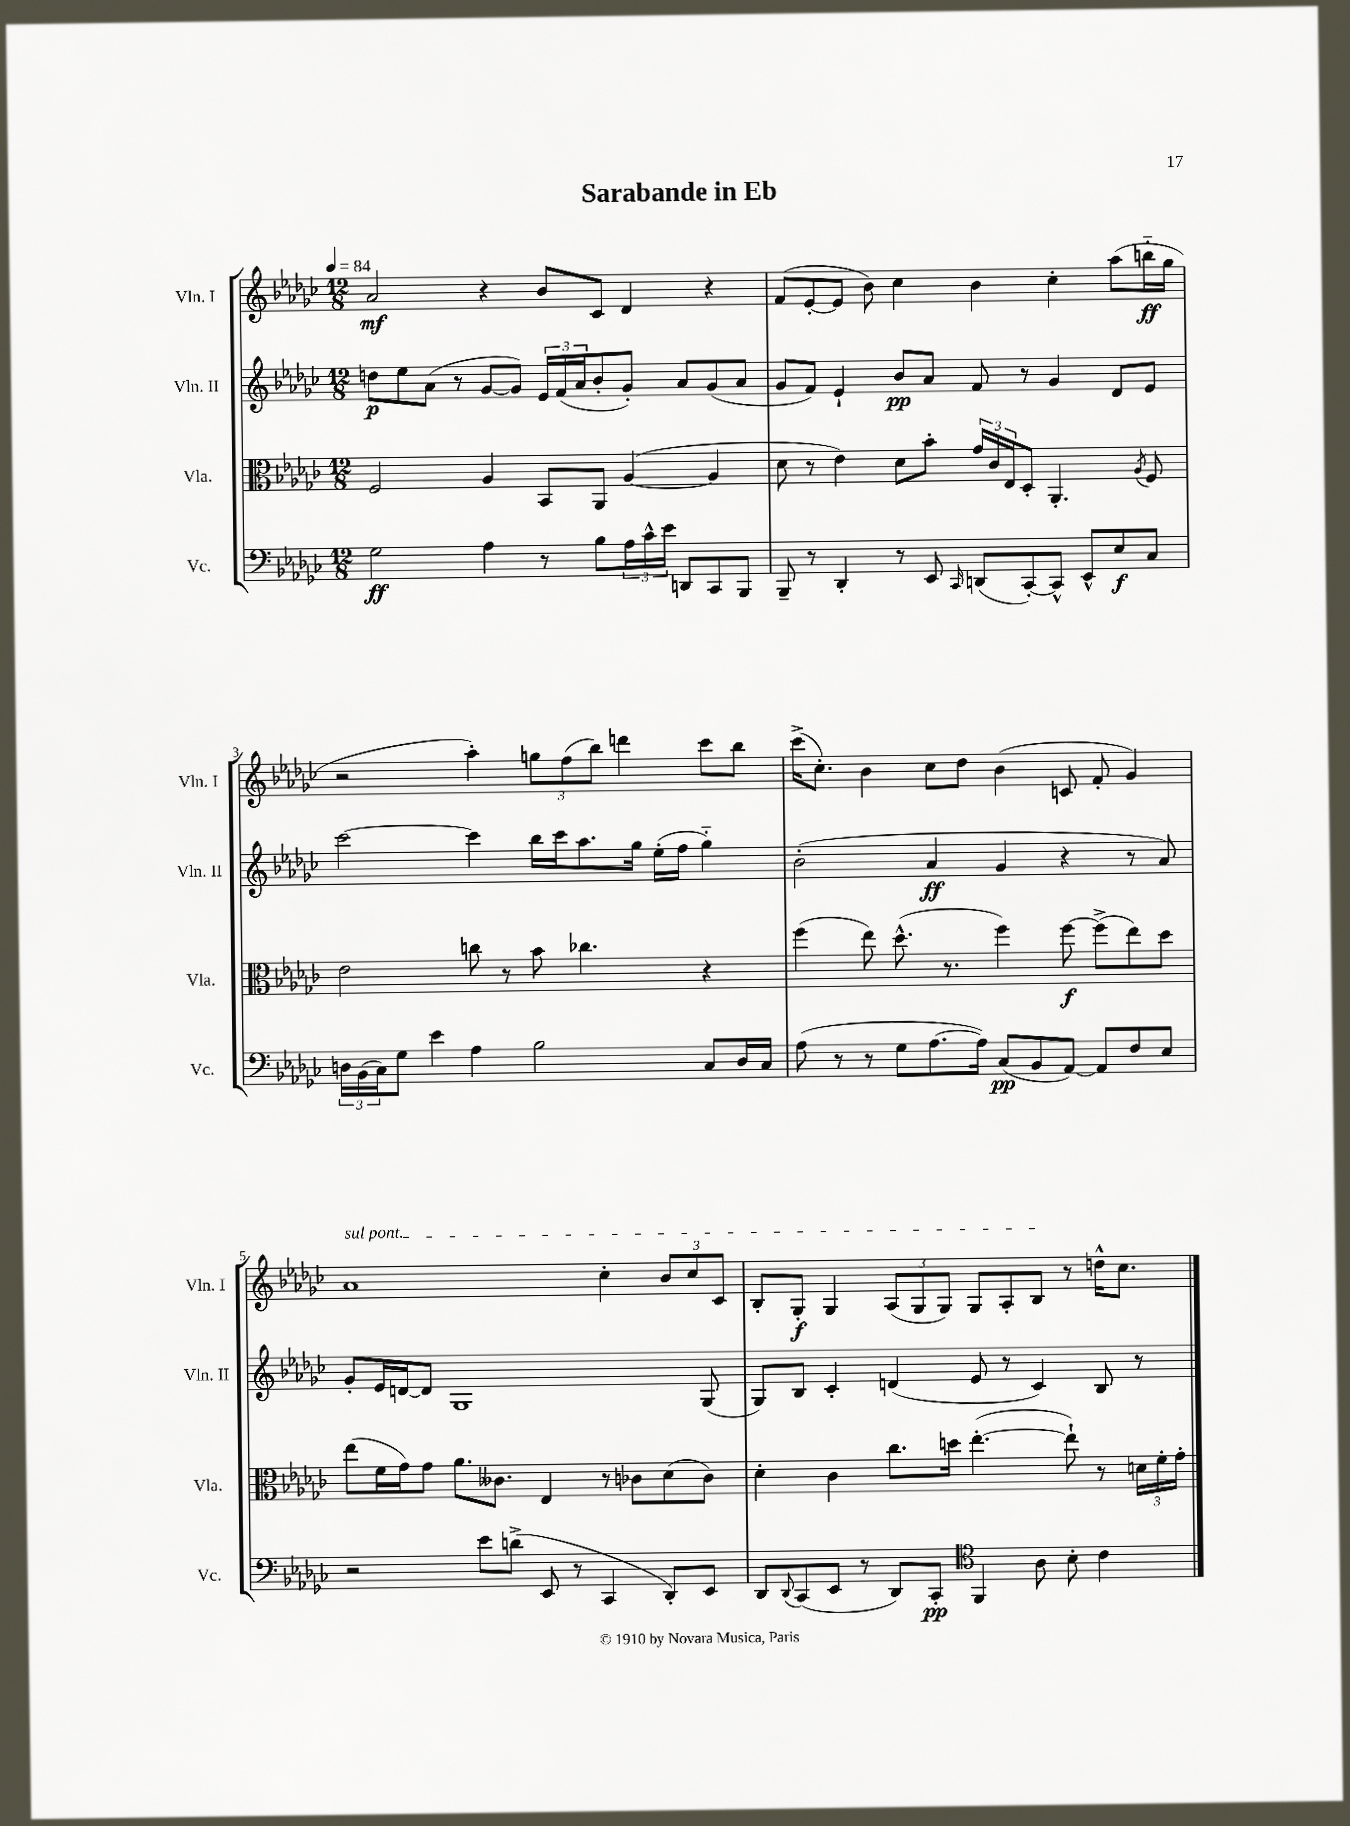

**kern	**kern	**kern	**kern
*staff4	*staff3	*staff2	*staff1
*clefF4	*clefC3	*clefG2	*clefG2
*k[b-e-a-d-g-c-]	*k[b-e-a-d-g-c-]	*k[b-e-a-d-g-c-]	*k[b-e-a-d-g-c-]
*M12/8	*M12/8	*M12/8	*M12/8
*MM84	*MM84	*MM84	*MM84
2G-	2F	8dd	2a-
.	.	8ee-	.
.	.	(8a-	.
.	.	8r	.
4A-	4A-	[8g-	4r
.	.	8g-])	.
8r	8BB-	24e-	8b-
.	.	(24f	.
.	.	24a-	.
8B-	8AA-	8b-'	8c-
24A-	([4A-	8g-')	4d-
24c-^^	.	.	.
24e-	.	.	.
8DD	.	8a-	.
8CC-	4A-]	(8g-	4r
8BBB-	.	8a-	.
=	=	=	=
8BBB-~	8d-	8g-	(8f
8r	8r	8f)	[8e-'
4DD-'	4e-)	4e-`	8e-]
.	.	.	8b-)
8r	8d-	8b-	4cc-
8EE-	8b-'	8a-	.
16qqCC-	.	.	.
(8DD	24g-	8f	4b-
.	24c-	.	.
.	24E-	.	.
[8CC-')	8D-'	8r	.
8CC-^^]	4.AA-'	4g-	4cc-'
8EE-^^	.	.	.
8E-	.	8d-	(8aa-
.	8qA-	.	.
8C-	8F	8e-	16bb'~
.	.	.	16gg-
=	=	=	=
24D	2e-	[2ccc-	2r
(24BB-	.	.	.
24C-)	.	.	.
8G-	.	.	.
4e-	.	.	.
4A-	8cc	4ccc-]	4aa-')
.	8r	.	.
2B-	8b-	16bb-	12gg
.	.	16ccc-	.
.	.	.	(12ff
.	4.cc-	8.aa-	.
.	.	.	12bb-)
.	.	.	4ddd
.	.	16gg-	.
.	.	(16ee-'	.
.	.	16ff	.
8C-	4r	4gg-'~)	8ccc-
16D	.	.	8bb-
16C-	.	.	.
=	=	=	=
(8A-	(4ff	(2b-'	(16ccc-^
.	.	.	8.cc-')
8r	.	.	.
8r	8ee-)	.	4b-
8G-	(8.dd-^^	.	.
[8.A-	.	4a-	8cc-
.	8.r	.	.
.	.	.	8dd-
16A-])	.	.	.
(8C-	4ff)	4g-	(4b-
8BB-	.	.	.
[8AA-)	[8ff	4r	8c
8AA-]	(8ff^]	.	8f'
8F	8ee-)	8r	4g-)
8E-	8dd-	8a-)	.
=	=	=	=
2r	(8ee-	8g-'	1a-
.	16f	16e-	.
.	16g-)	[16d	.
.	8g-	8d]	.
.	8.a-	1G-	.
8e-	.	.	.
.	8.c--	.	.
(8d^	.	.	.
8EE-	4E-	.	.
8r	.	.	.
4CC-	8r	.	4cc-'
.	8c-	.	.
8DD-')	(8d-	.	12b-
.	.	.	12cc-
8EE-	8c-)	(8G-	.
.	.	.	12c-
=	=	=	=
8DD-	4d-'	8G-)	8B-'
8qqDD-	.	.	.
(8CC-	.	8B-	8G-'
8EE-	4c-	4c-'	4G-
8r	.	.	.
8DD-)	8.cc-	(4d	(12A-
.	.	.	12G-
8CC-'	.	.	.
.	.	.	12G-)
.	16dd	.	.
*clefC4	*	*	*
4FF	([4.ee-'	8e-	8G-
.	.	8r	8A-'
8A-	.	4c-)	8B-
8B-'	8ee-`])	.	8r
4c-	8r	8B-	16dd^^
.	.	.	8.cc-
.	24d	8r	.
.	24f'	.	.
.	24g-'	.	.
==	==	==	==
*-	*-	*-	*-
